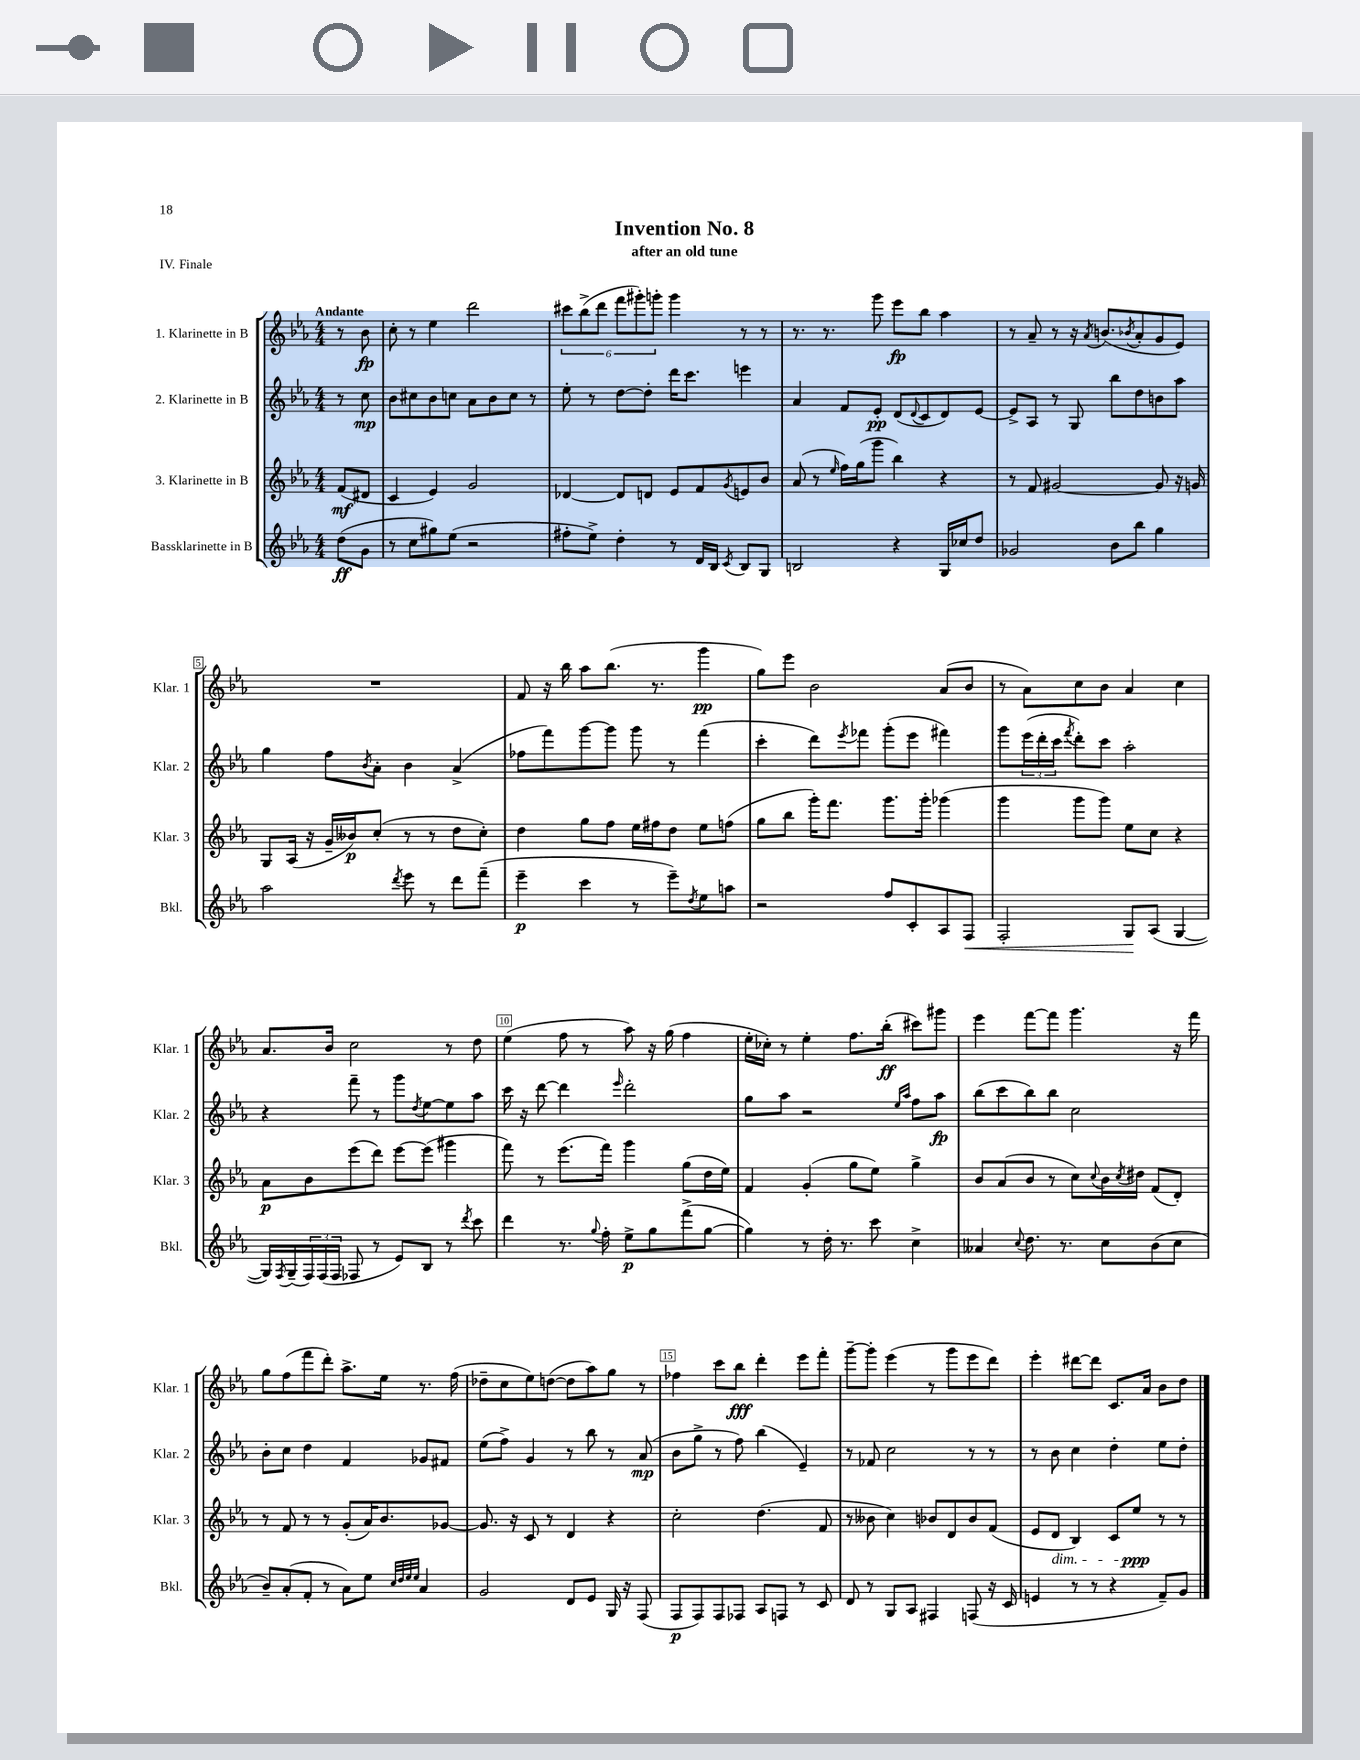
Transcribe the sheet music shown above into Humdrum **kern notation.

**kern	**kern	**kern	**kern
*staff4	*staff3	*staff2	*staff1
*clefG2	*clefG2	*clefG2	*clefG2
*k[b-e-a-]	*k[b-e-a-]	*k[b-e-a-]	*k[b-e-a-]
*M4/4	*M4/4	*M4/4	*M4/4
(8dd\L	(8f/L	8r	8r
8g\J	8d#/J	8cc\	8b-\
=	=	=	=
8r	4c/	8b-\L	8cc'\
8cc\L	.	8cc#\	8r
8gg#\)	4e-/)	8b-\	4ee-\
(8ee-\J	.	8cc\J	.
2r	2g/	8a-\L	2ddd\
.	.	8b-\	.
.	.	8cc\J	.
.	.	8r	.
=	=	=	=
8ff#'\L	[4d-/	8ee-'\	12ccc#\L
.	.	.	(12bb-^\
8ee-^\J)	.	8r	.
.	.	.	12ddd\J
4dd'\	8d-/]L	[8dd\L	12fff\L
.	.	.	12ggg#'\)
.	8d/J	8dd'\]J	.
.	.	.	12ggg'\J
8r	8e-/L	16ddd\LK	4ggg\
.	.	8.ccc\J	.
16d/LL	8f/	.	.
16B-/JJ	.	.	.
8qc/	8qg/	.	.
8B-/L	8e/	4eee\	8r
8G/J	8b-/J	.	8r
=	=	=	=
2B/	(8a-/	4a-/	8.r
.	8r	.	.
.	.	.	8.r
.	16qqee-/	.	.
.	16ff\LL)	8f/L	.
.	(16gg\J	.	.
.	8ggg\J	8e-'/J	8ggg\
4r	4bb-\)	(8d/L	8eee-\L
.	.	8qqd/	.
.	.	8c/	8bb-\J
16G/LL	4r	8d/)	4aa-\
16cc-/J	.	.	.
8dd/J	.	[8e-/J	.
=	=	=	=
2g-/	8r	8e-^/]L	8r
.	8f/	8A-/J	8a-~/
.	[2g#/	8r	8r
.	.	8G/	16r
.	.	.	8qa-/
.	.	.	(8.b/L
8b-\L	.	8bb-\L	.
.	.	.	8qb-/
8bb-\J	.	8dd\	8a-'/
4gg\	8g#/]	8b\	8g/
.	16r	8aa-\J	8e-/J)
.	16g/	.	.
=	=	=	=
2aa-\	8G/L	4gg\	1r
.	(16A-/Jk	.	.
.	16r	.	.
.	16g~/LL	8ff\L	.
.	16b--/J)	.	.
.	.	8qb-/	.
.	(8cc'/J	8a-'\J	.
8qddd/	.	.	.
8eee-\	8r	4b-\	.
8r	8r	.	.
8ddd\L	8dd\L	(4a-^/	.
(8fff~\J	8cc'\J)	.	.
=	=	=	=
4eee-~\	4dd\	8ff-\L	8f/
.	.	8fff\)	16r
.	.	.	16bb-\
4ccc\	8gg\L	[8ggg\	8aa-\L
.	8ff\J	8ggg\]J	(8.bb-\J
8r	16ee-\LL	8ggg\	.
.	16ff#\J	.	8.r
8eee-~\L)	8dd\J	8r	.
8qdd/	.	.	.
8ee-\	8ee-\L	(4fff\	4ggg\
8aa\J	(8ff\J	.	.
=	=	=	=
2r	8gg\L	4ccc'\	8gg\L)
.	8bb-\J	.	8eee-\J
.	16ggg'\LK)	8ddd\L)	2b-\
.	8.fff\J	.	.
.	.	8qeee-/	.
.	.	8fff-\J	.
8ff/L	8.ggg\L	(8ggg'\L	.
8c'/	.	8eee-\J	.
.	16ggg'\Jk	.	.
8A-/	(4ggg-\	4fff#\)	(8a-/L
8F/J	.	.	8b-/J
=	=	=	=
2F'/	4ggg\	8ggg\L	8r
.	.	(24eee-\L	8a-\L)
.	.	24ddd'\	.
.	.	24ccc\JJ	.
.	.	8qfff/	.
.	8ggg\L	8ddd'\L)	8cc\
.	8ggg\J)	8ccc\J	8b-\J
8G/L	8ee-\L	2aa-'\	4a-/
(8A-/J	8cc\J	.	.
[4G/	4r	.	4cc\
=	=	=	=
16G/]LL)	8a-\L	4r	8.a-/L
8qF/	.	.	.
(16G~/	.	.	.
24F/)	8b-\	.	.
(24F/	.	.	.
.	.	.	16b-/Jk
24F/JJ	.	.	.
8F-/	(8eee-\	8fff~\	2cc\
8r	8ddd\J)	8r	.
8e-/L)	[8eee-\L	8ggg\L	.
.	.	8qdd/	.
8B-/J	(8eee-\]J	[8ee-\	.
8r	4ggg#\	8ee-\]	8r
8qddd/	.	.	.
8ccc\	.	8aa-\J	8dd\
=	=	=	=
4ddd\	8fff\)	16ccc\	(4ee-\
.	.	16r	.
.	8r	[8ddd\	.
8.r	(8.eee-\L	4ddd\]	8ff\
.	.	.	8r
8qqgg/	.	.	.
16ff'\	16fff\Jk)	.	.
.	.	16qqeee-/	.
8ee-^\L	4ggg\	2ddd'\	8aa-\)
8gg\	.	.	16r
.	.	.	(16gg\
(8fff^\	(8gg\L	.	4ff\
[8gg\J	16dd\L	.	.
.	16ee-\JJ)	.	.
=	=	=	=
4gg\])	4f/	8gg\L	16ee-'\LL
.	.	.	16cc-'\JJ)
.	.	8aa-\J	8r
8r	(4g'/	2r	4ee-'\
16dd'\	.	.	.
8.r	.	.	.
.	8gg\L	.	8.ff\L
8ccc\	8ee-\J)	.	.
.	.	.	(16bb-'\Jk
.	.	16qqee-/LL	.
.	.	16qqaa-/JJ	.
4cc^\	4gg^\	8ff\L	8ccc#\L)
.	.	8aa-\J	8ggg#\J
=	=	=	=
4a--/	8b-/L	(8bb-\L	4eee-\
.	(8a-/	8ccc\	.
8qqcc/	.	.	.
8.dd\	8b-/J	8bb-\)	[8fff\L
.	8r	8bb-\J	8fff\]J
8.r	.	.	.
.	8cc\L)	2cc\	4.ggg\
.	8qqcc/	.	.
8cc\L	16b-\L	.	.
.	8qcc/	.	.
.	16dd#\JJ	.	.
(8b-\	(8f/L	.	.
8cc\J	8d'/J)	.	16r
.	.	.	16fff\
=	=	=	=
8b-~/L)	8r	8b-'\L	8gg\L
(8a-'/	8f/	8cc\J	(8ff\
8f'/J	8r	4dd\	8fff\
8r	8r	.	8ddd'\J)
8a-\L)	(8g'/L	4f/	8.aa-^\L
8ee-\J	16a-/K)	.	.
.	8.b-/	.	16ee-\Jk
32qqcc/LLL	.	.	.
32qqdd/	.	.	.
32qqee-/	.	.	.
32qqee-/JJJ	.	.	.
4a-/	.	8g-/L	8.r
.	[8g-/J	8f#/J	.
.	.	.	(16ff\
=	=	=	=
2g/	8.g-/]	(8ee-\L	8dd-~\L
.	.	8ff^\J)	8cc\
.	16r	.	.
.	8c/	4g/	8ee-\)
.	8r	.	([8dd\J
8d/L	4d/	8r	8dd\]L
8e-/J	.	8bb-\	8aa-\)
16G/	4r	8r	8gg\J
16r	.	.	.
(8F/	.	(8a-/	8r
=	=	=	=
8F/L	2cc'\	8b-\L	4ff-\
8F/)	.	8gg^\J	.
8F/	.	8r	8ccc\L
8F-/J	.	8ff\)	8bb-\J
8A-/L	(4.dd\	(4bb-\	4ddd'\
8F/J	.	.	.
8r	.	4e-~/)	8eee-\L
8c/	8f/	.	8fff'\J
=	=	=	=
8d/	8r	8r	[8ggg~\L
8r	8b--\	8f-/	8ggg'\]J
8G/L	4cc\)	2cc\	(4eee-\
8A-/J	.	.	.
4F#/	8b-/L	.	8r
.	8d/	.	8ggg\L
(8F/	8b-/	8r	8eee-\
16r	(8f/J	8r	8ddd\J)
16c/	.	.	.
=	=	=	=
4e/	8e-/L	8r	4eee-'\
.	8d/J	8b-\	.
8r	4B-/)	4cc\	[8ddd#\L
8r	.	.	8ddd#\]J
4r	8c/L	4dd'\	8.c/L
.	8ee-/J	.	.
.	.	.	16a-/Jk
8f~/L)	8r	8ee-\L	8b-\L
8g/J	8r	8dd'\J	8dd\J
==	==	==	==
*-	*-	*-	*-
